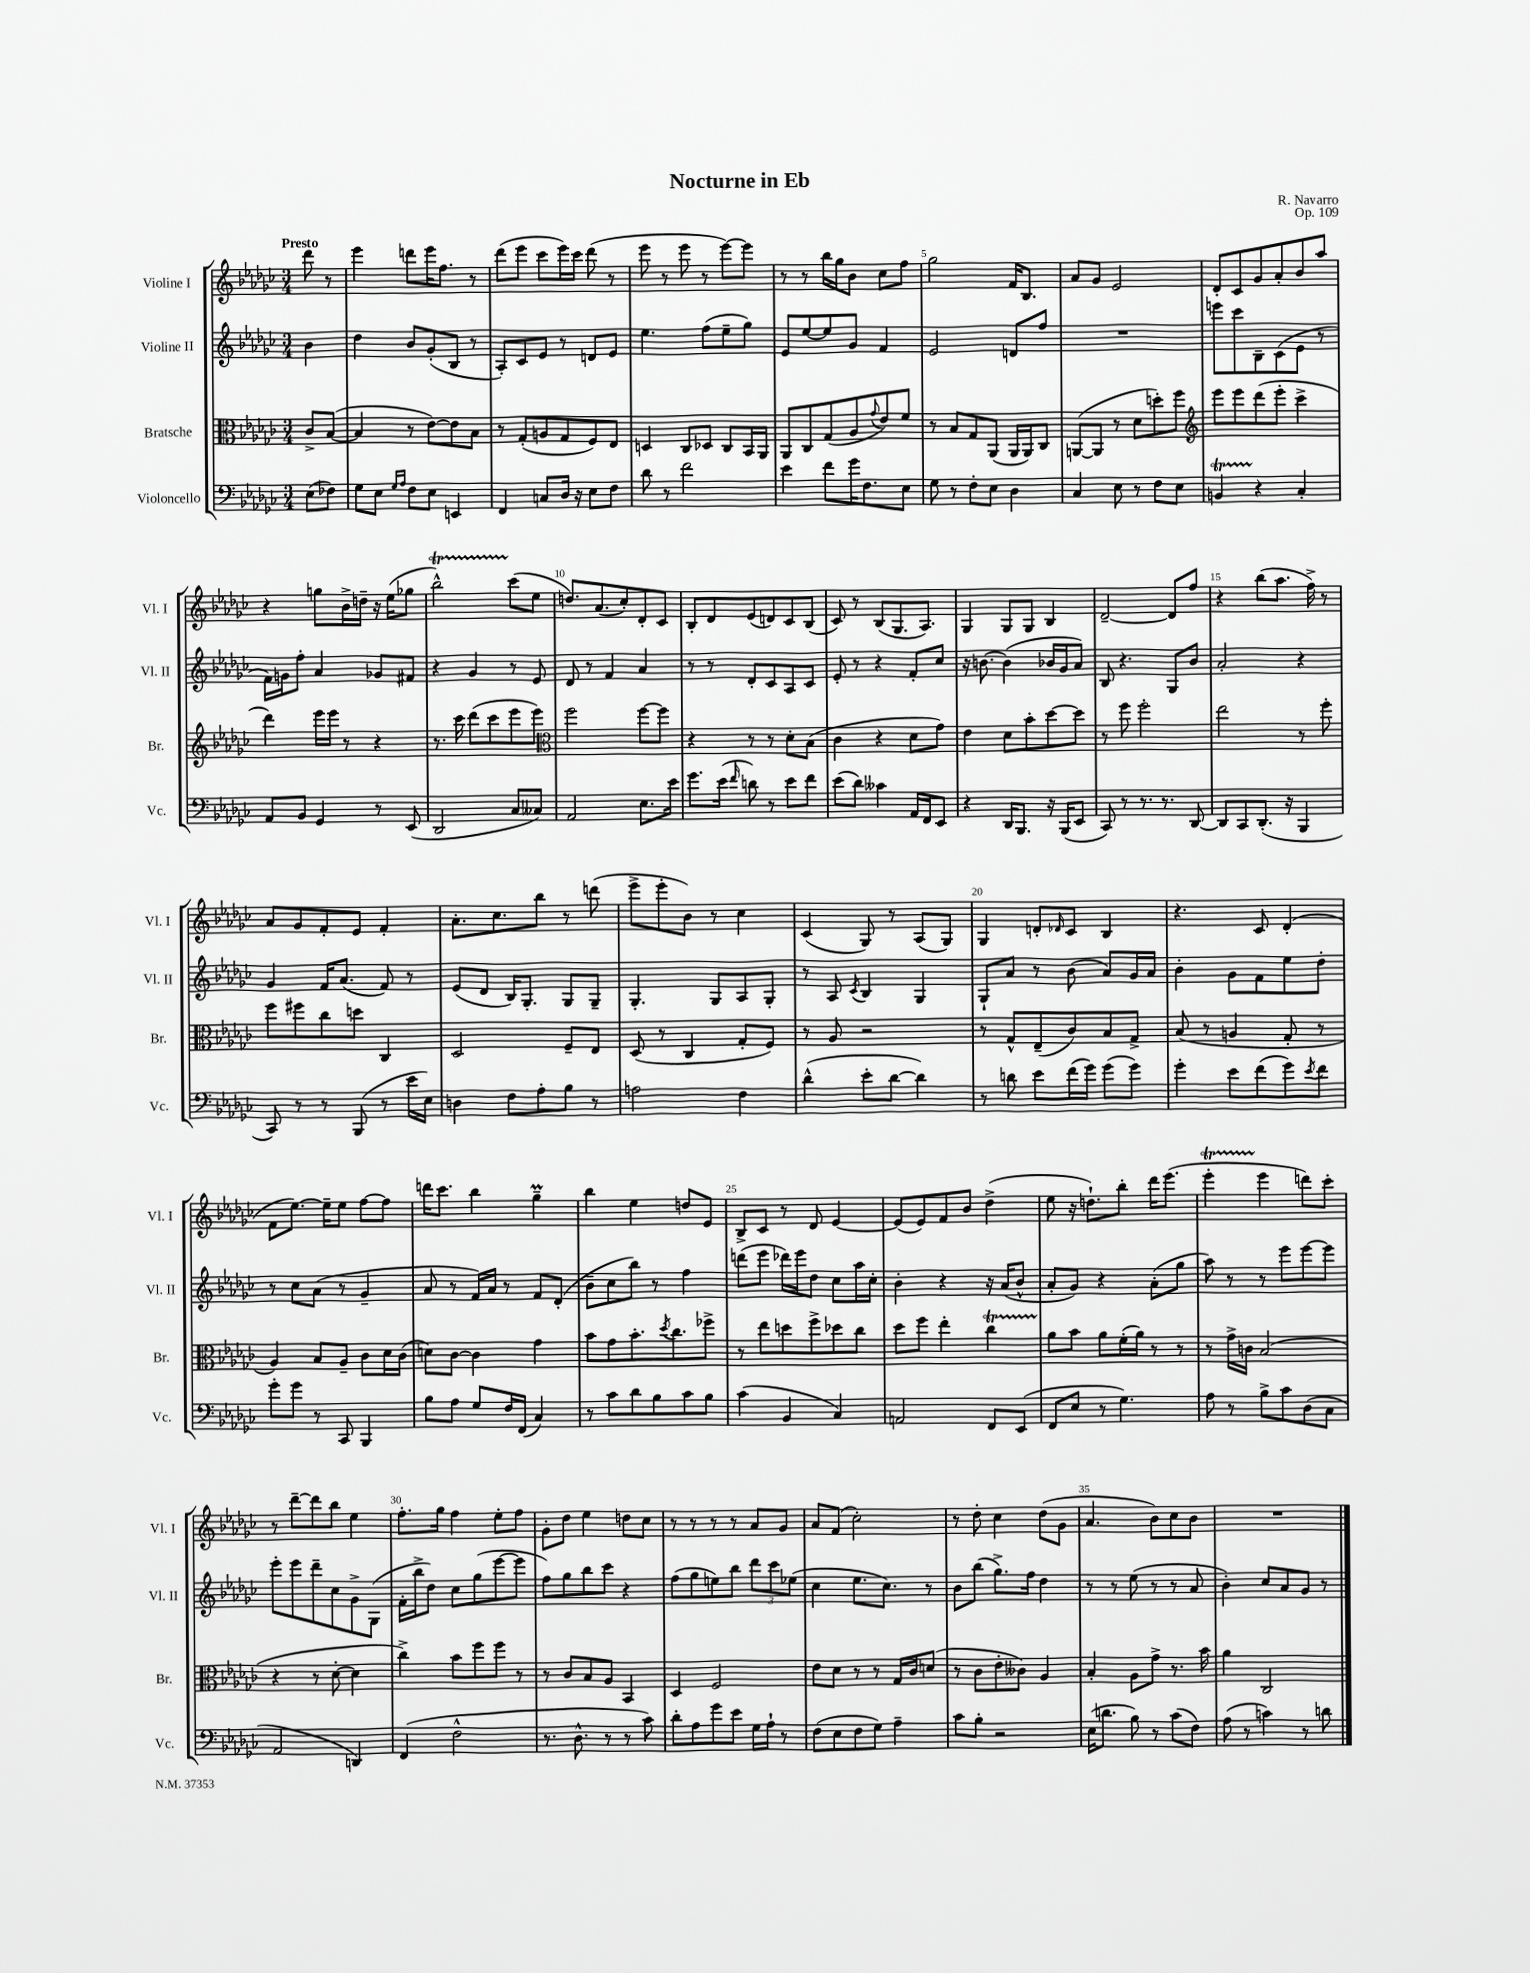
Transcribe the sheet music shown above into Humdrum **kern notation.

**kern	**kern	**kern	**kern
*staff4	*staff3	*staff2	*staff1
*clefF4	*clefC3	*clefG2	*clefG2
*k[b-e-a-d-g-c-]	*k[b-e-a-d-g-c-]	*k[b-e-a-d-g-c-]	*k[b-e-a-d-g-c-]
*M3/4	*M3/4	*M3/4	*M3/4
(8E-	8c-^	4b-	8ddd-
8F-)	([8B-	.	8r
=	=	=	=
8G-	4B-]	4dd-	4eee-
8E-	.	.	.
16qqG-	.	.	.
16qqA-	.	.	.
8F	8r	8b-	8ddd
8E-	[8e-)	(8g-'	16eee-
.	.	.	8.ff
4EE	8e-]	8B-	.
.	8B-	8r	8r
=	=	=	=
4FF	8r	8A-')	(8ddd-
.	(8G-'	8c-	8eee-
8C	8A	8e-	8ccc-
16D-	8G-	8r	16eee-)
16r	.	.	16ccc-
8E-	8F)	8d	(8ddd-
8F	8E-	8e-	8r
=	=	=	=
8d-	4D	4.ee-	8eee-
8r	.	.	8r
2f	8C-	.	8eee-
.	8D-	(8ff	8r
.	8C-	8ee-~	[8eee-)
.	16BB-	8gg-)	8eee-]
.	16AA-	.	.
=	=	=	=
4e-	8AA-	8e-	8r
.	8C-	[8ee-	8r
8f	(8G-	8ee-]	16bb-
.	.	.	16gg-
16g-	8A-	8g-	8b-
8.F	.	.	.
.	8qqg-	.	.
.	8e-)	4f	8cc-
8E-	8f	.	8ff
=	=	=	=
8G-	8r	2e-	2gg-
8r	8B-	.	.
8F'	8G-	.	.
8E-	(8AA-	.	.
4D-	16AA-	8d	16f
.	16AA-)	.	8.B-
.	8C-	8ff	.
=	=	=	=
4C-	([8AA	2.r	8a-
.	8AA]	.	8g-
8E-	8r	.	2e-
8r	8d-	.	.
8F	8dd')	.	.
8E-	8ff	.	.
=	=	=	=
*	*clefG2	*	*
4BB	8eee-	8eee	8d-'
.	8eee-	8ccc-	8c-
4r	(8ddd-	8B-~	8g-
.	8eee-'	(8c-	8a-'
4C-'	4ccc-^	8e-	8b-
.	.	8r	8aa-
=	=	=	=
8AA-	4ddd-)	16f)	4r
.	.	16g	.
8BB-	.	8ff'	.
4GG-	16eee-	4a-	8gg
.	16eee-	.	.
.	8r	.	16b-^
.	.	.	16dd~
8r	4r	8g-	16r
.	.	.	(16ee-
(8EE-	.	8f#	8gg-
=	=	=	=
2DD-	8.r	4r	2bb-^^)
.	16ccc-	.	.
.	(8ddd-	4g-	.
.	8ccc-	.	.
8C-	8eee-	8r	(8ccc-
8C--)	8eee-)	8e-	8ee-
=	=	=	=
*	*clefC3	*	*
2AA-	2ff	8d-	8.dd)
.	.	8r	.
.	.	.	(8.a-
.	.	4f	.
.	.	.	8cc-')
8.E-	[8ff	4a-	8d-'
.	8ff]	.	8c-
16e-	.	.	.
=	=	=	=
8.g-	4r	8r	8B-'
.	.	8r	8d-
(16e-	.	.	.
16qqf	.	.	.
8d)	8r	8d-'	(8e-
8r	8r	8c-	8d)
8e-	8d-'	8A-	8c-
8f	(8B-	8c-	(8B-
=	=	=	=
(8e-	4c-	8e-'	8c-)
8d-)	.	8r	8r
4c--	4r	4r	(8B-
.	.	.	8.G-
16AA-	8d-	8f'	.
16FF	.	.	8.A-)
8EE-	8g-)	8cc-	.
=	=	=	=
4r	4e-	16r	4G-
.	.	[8.b	.
16DD-	8d-	(4b]	8G-
8.BBB-	.	.	.
.	8b-'	.	8G-
16r	[8dd-	16b-	4B-
(16BBB-	.	16g-	.
8EE-	8dd-]	8a-)	.
=	=	=	=
8CC-)	8r	8B-	[2d-~
8r	8ff	4.r	.
8.r	2ff'	.	.
8.r	.	.	.
.	.	8G-	8d-]
[8DD-	.	8b-	8ff
=	=	=	=
8DD-]	2ee-	2a-'	4r
8CC-	.	.	.
(8.DD-'	.	.	(8bb-
.	.	.	8.aa-
16r	.	.	.
4BBB-	8r	4r	.
.	.	.	16ff^)
.	8ff'	.	8r
=	=	=	=
8CC-)	8ff	4g-	8a-
8r	8ff#	.	8g-
8r	8cc-	16f	8f'
.	.	(8.a-	.
(8BBB-	8dd	.	8e-
8r	4C-	8f)	4f'
16e-	.	8r	.
16E-)	.	.	.
=	=	=	=
4D	2D-	(8e-	8.a-'
.	.	8d-	.
.	.	.	8.cc-
8F	.	16B-)	.
.	.	8.G-'	.
8A-'	.	.	8bb-
8B-	8F~	8G-	8r
8r	8E-	8G-~	(8ddd
=	=	=	=
2A	(8D-	4.G-'	8eee-^
.	8r	.	8eee-'
.	4C-	.	8b-)
.	.	8G-	8r
4F	8G-'	8A-	4cc-
.	8F)	8G-'	.
=	=	=	=
(4d-^^	8r	8r	(4c-
.	8A-	8A-	.
.	.	8qc-	.
8e-'	2r	4B-	8G-)
[8d-	.	.	8r
4d-])	.	4G-	(8A-
.	.	.	8G-)
=	=	=	=
8r	8r	8G-`	4G-
8d	8G-^^	8a-	.
8e-	(8E-~	8r	8d'
.	.	.	16qqd-
(16f	8c-)	(8b-	8c-
16g-)	.	.	.
(8g-	8B-	8a-)	4B-
8g-)	8G-^	16g-	.
.	.	16a-	.
=	=	=	=
4g-'	(8B-	4b-'	4.r
.	8r	.	.
8e-	4A	8g-	.
(8f	.	8f	8c-
8g-)	8G-'	8ee-	(4d-'
8qe-	.	.	.
8f	8r	8dd-'	.
=	=	=	=
8g-'	4A-)	8r	8f
8g-	.	8cc-	[8.ee-)
8r	8B-	(8a-	.
.	.	.	16ee-~]
8CC-	8A-~	8r	8ee-
4BBB-	8c-	4g-~	[8ff
.	16d-	.	8ff]
.	(16c-	.	.
=	=	=	=
8B-	8d)	8a-	16ddd
.	.	.	8.ccc-
8A-	[8c-	8r	.
8G-	4c-]	16f)	4bb-
.	.	16a-	.
16F	.	8r	.
(16FF	.	.	.
4C-)	4g-	8f	4gg-~
.	.	(8d-'	.
=	=	=	=
8r	8b-	8b-~	4bb-
8c-	8g-	8cc-	.
8d-	8.b-'	8bb-)	4ee-
8B-	.	8r	.
.	8qdd-	.	.
.	8.cc-	.	.
8c-	.	4ff	8dd
8B-	8ff-^	.	8e-
=	=	=	=
(4c-	8r	(8ddd	8B-^
.	8ee-	8eee-	8c-
4BB-	8dd	16ddd-)	8r
.	.	16eee-	.
.	8ff^	8dd-	8d-
4C-)	8dd-	8cc-	[4e-
.	8cc-	16aa-	.
.	.	16cc-'	.
=	=	=	=
2AA	8dd-	4b-'	(8e-]
.	8ff	.	8e-)
.	4ee-'	4r	8f
.	.	.	8b-
8FF	4cc-	16r	(4dd-^
.	.	(16a-	.
(8EE-	.	8b-^^	.
=	=	=	=
8FF	8a-	8a-'	8ee-
8E-	8b-	8g-)	16r
.	.	.	8.dd`)
8r	8a-	4r	.
4.G-)	(16f'	.	8bb-'
.	16a-)	.	.
.	8r	(8a-'	16ddd-
.	.	.	(8.eee-
.	8r	8gg-	.
=	=	=	=
8A-	8r	8aa-)	4eee-'
8r	16g-^	8r	.
.	16c	.	.
8B-^	(2B-	8r	4eee-
8c-	.	8eee-	.
(8D-	.	[8eee-	8ddd)
8C-	.	8eee-]	8ccc-'
=	=	=	=
2AA-	4r	8eee-'	8r
.	.	8eee-	[8ddd-~
.	8r	8ddd-~	8ddd-]
.	[8d-'	8cc-	8bb-
4DD)	4d-]	8g-^	4ee-
.	.	(8G-	.
=	=	=	=
(4FF	4cc-^)	16f'	8.ff'
.	.	16bb-^	.
.	.	8dd-)	.
.	.	.	16gg-
2F^^	8b-	8cc-	4ff
.	8ff	(8gg-	.
.	8ff	[8eee-	8ee-'
.	8r	8eee-]	8ff
=	=	=	=
8.r	8r	8ff)	8g-'
.	8c-	8gg-	8dd-
8.D-^^	.	.	.
.	8B-	8bb-	4ee-
8r	8A-	8ccc-	.
8r	4BB-	4r	8dd
8c-)	.	.	8cc-
=	=	=	=
8d-'	4D-	(8ff	8r
8A-	.	8gg-	8r
8g-	2F	8ee)	8r
8e-	.	8bb-	8r
16G-	.	12ddd-	8a-
16A-`	.	.	.
.	.	12ccc-	.
8r	.	.	8g-
.	.	(12ee-	.
=	=	=	=
(8F	8e-	4cc-	8a-
8E-	8d-	.	(8f
8F	8r	8.ee-	2cc-')
8G-)	8r	.	.
.	.	8.cc-)	.
4A-~	16G-	.	.
.	16c-	.	.
.	(8d	8r	.
=	=	=	=
8c-	8r	8b-	8r
8B-'	8c-	(8bb-	8dd-'
2r	8e-'	8.gg-^)	4cc-
.	8c--)	.	.
.	.	16ff	.
.	4A-	4dd-	(8dd-
.	.	.	8g-
=	=	=	=
(16E-	4B-'	8r	4.a-
8.d	.	.	.
.	.	8r	.
8B-)	8A-	(8ee-	.
8r	8g-^	8r	8b-)
(8c-	8.r	8r	8cc-
8F)	.	8a-	8b-
.	16b-	.	.
=	=	=	=
(8A-	4a-	4b-')	2.r
8r	.	.	.
4c)	2C-	8cc-	.
.	.	8a-	.
8r	.	8g-	.
8d	.	8r	.
==	==	==	==
*-	*-	*-	*-
